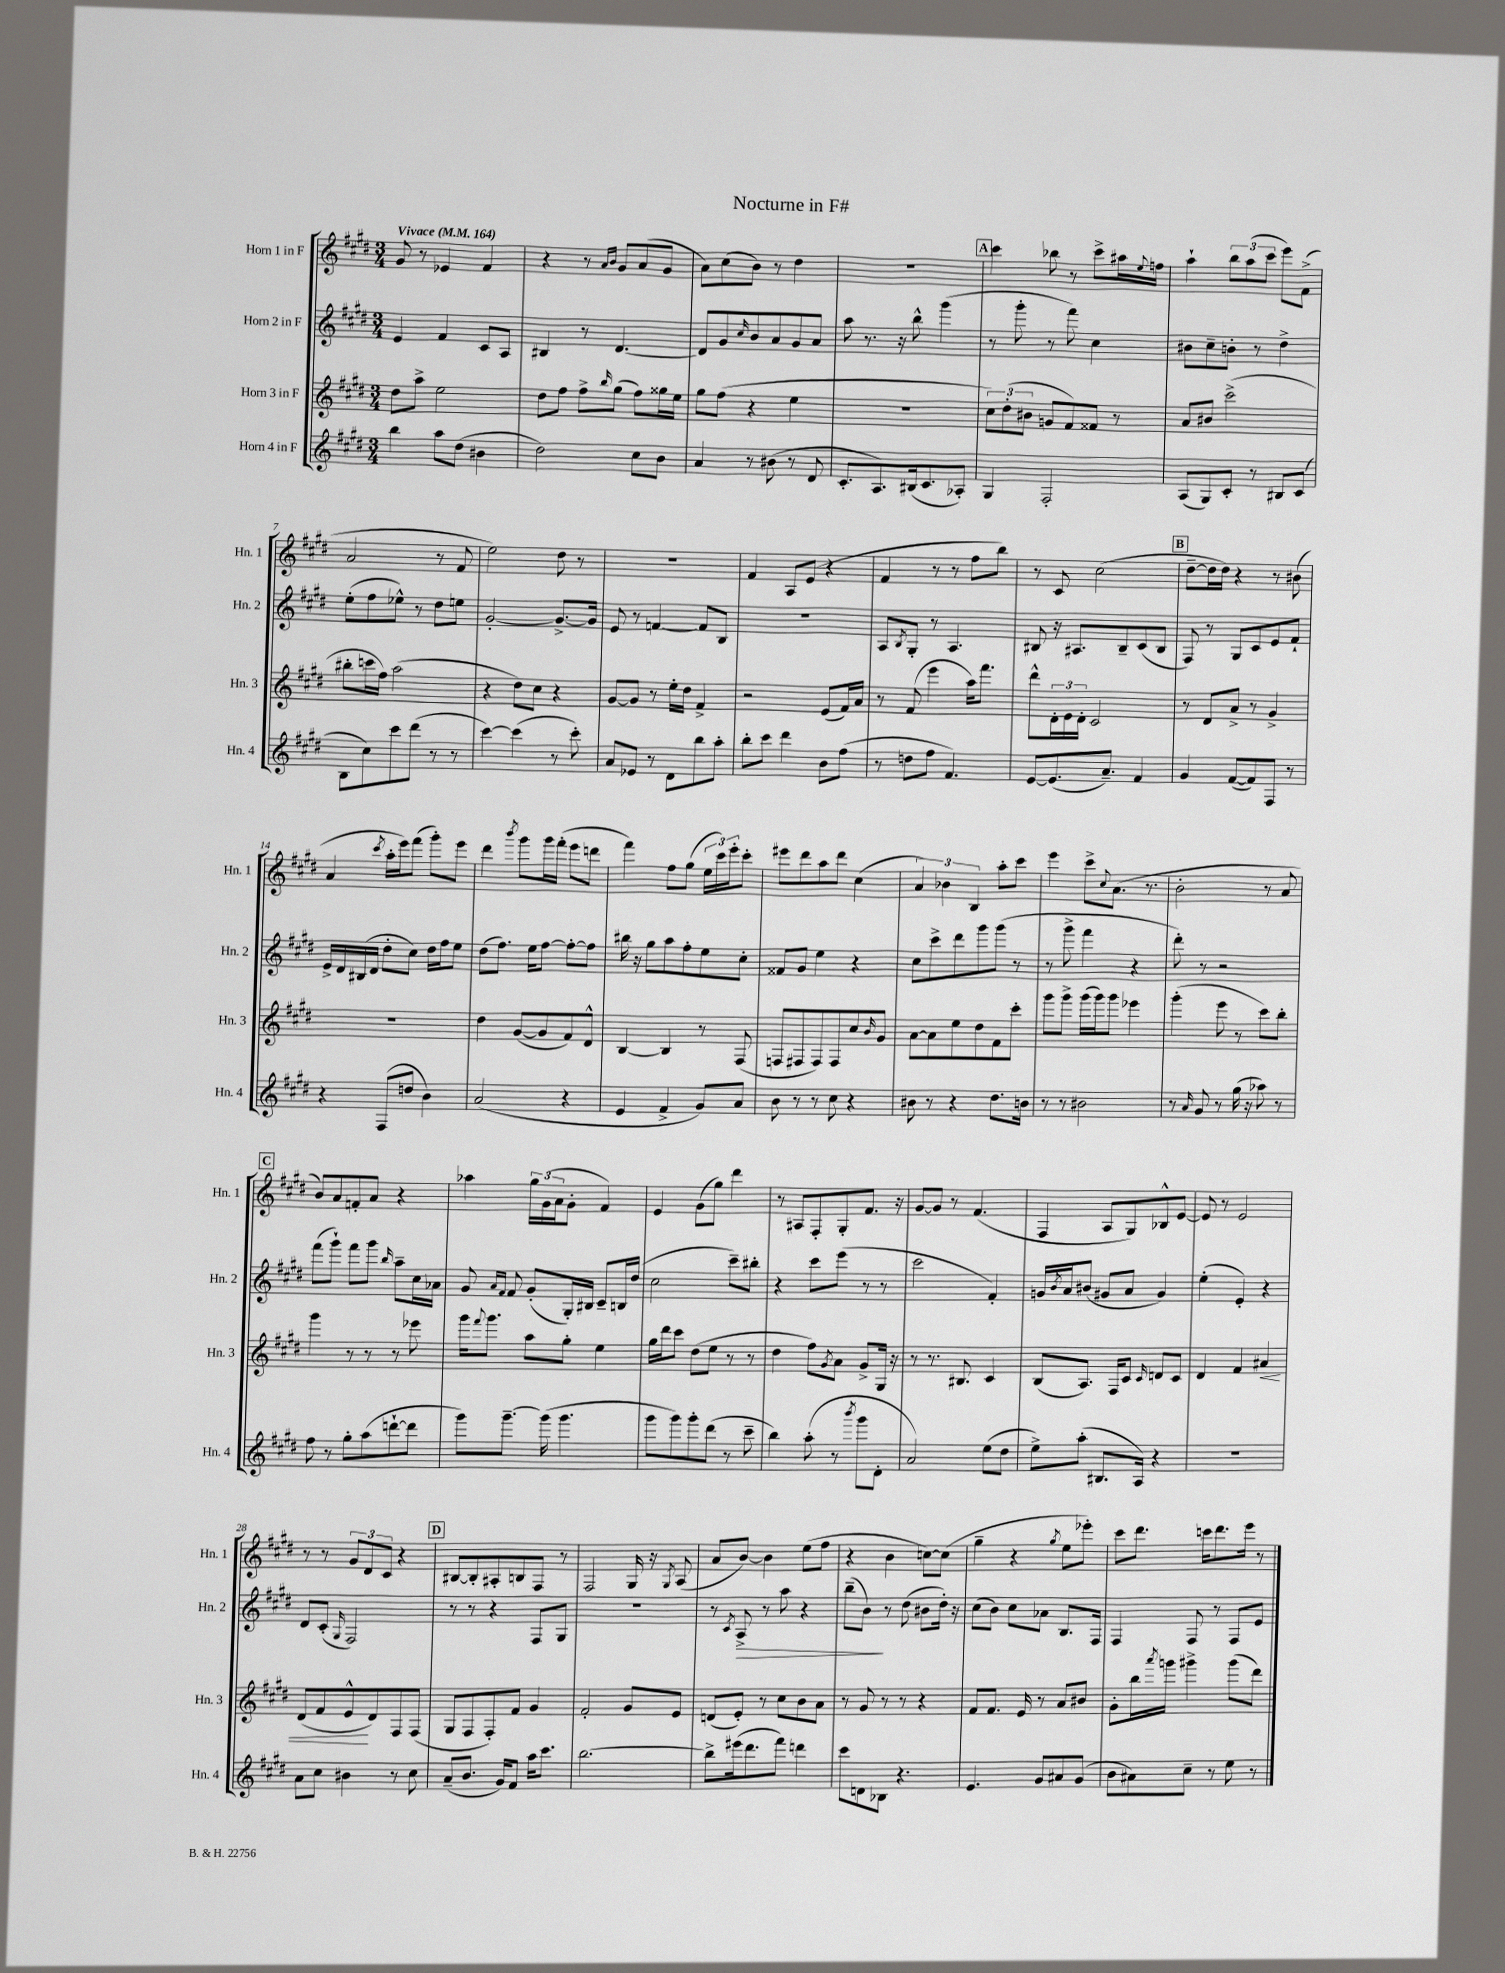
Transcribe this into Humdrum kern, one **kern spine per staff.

**kern	**kern	**kern	**kern
*staff4	*staff3	*staff2	*staff1
*clefG2	*clefG2	*clefG2	*clefG2
*k[f#c#g#d#]	*k[f#c#g#d#]	*k[f#c#g#d#]	*k[f#c#g#d#]
*M3/4	*M3/4	*M3/4	*M3/4
*MM164	*MM164	*MM164	*MM164
4bb	8dd#	4e	8g#
.	8aa^	.	8r
8aa	2ee	4f#	4e-
(8dd#	.	.	.
4b#	.	8c#	4f#
.	.	8A	.
=	=	=	=
2dd#)	8dd#	4B#	4r
.	8ff#	.	.
.	8ff#^	8r	8r
.	.	.	16qqa
.	16qqbb	.	16qqb
.	(8gg#	[4.d#	8g#
8cc#	8ff#)	.	(8a
8b	16gg##	.	8g#
.	16ee	.	.
=	=	=	=
4a	8gg#	8d#]	8a)
.	(8ff#	8g#	(8cc#
.	.	16qqcc#	.
8r	4r	8b	8b)
(8b#	.	8a	8r
8r	4ee	8g#	4dd#
8d#	.	8a	.
=	=	=	=
8.c#'	2.r	8aa	2.r
.	.	8.r	.
8.A)	.	.	.
.	.	16r	.
(16B#	.	8bb^^	.
8.c#	.	.	.
.	.	(4ggg#	.
8A-')	.	.	.
=	=	=	=
4G#	12cc#)	8r	4ccc#
.	(12dd#'	.	.
.	.	8ggg#'	.
.	12b#	.	.
2F#'	8g	8r	8bb-
.	8f#)	8fff#)	8r
.	8f##	4cc#	8ccc#^
.	8r	.	16aa#
.	.	.	8qqee
.	.	.	16ff
=	=	=	=
(8A	8a	8b#	4aa`
8G#)	8b#	8cc#~	.
8c#'	(2ccc#^	8b'	12bb
.	.	.	(12aa
8r	.	8r	.
.	.	.	12ccc#
8B#	.	4dd#^	8eee)
(8c#	.	.	(8f#^
=	=	=	=
8B	8bb#'	(8ee'	2a
8cc#)	16ccc	8ff#	.
.	16ff#)	.	.
8ccc#	(2aa	8ee-^^)	.
(8ddd#	.	8r	.
8r	.	8dd#	8r
8r	.	8ee	8f#
=	=	=	=
[4ccc#)	4r	[2g#'	2ee)
(4ccc#]	8dd#)	.	.
.	8cc#	.	.
8r	4r	8.g#^_	8dd#
8ccc#')	.	.	8r
.	.	16g#]	.
=	=	=	=
8a	[8g#	8e	2.r
8e-	8g#]	8r	.
8r	8r	[4f	.
8d#	16ee'	.	.
.	16dd#	.	.
8bb	4f#^	8f]	.
8aa'	.	8B	.
=	=	=	=
8bb'	2r	2.r	4f#
8ccc#	.	.	.
4ddd#	.	.	8A
.	.	.	(8e
8b	(8e	.	4r
(8ff#	16f#)	.	.
.	16a	.	.
=	=	=	=
8r	8r	8A	4f#
.	.	8qB	.
8dd	(8f#	8G#'	.
8ff#	4eee	8r	8r
4.f#)	.	4.A	8r
.	16aa)	.	8ff#
.	8.fff#	.	.
.	.	.	8bb)
=	=	=	=
[8e	8ddd#^^	8B#	8r
(8.e]	24d#'	16r	8c#
.	24e	.	.
.	.	8.A#	.
.	24d#'	.	.
.	2c#	.	(2cc#
8.a~)	.	.	.
.	.	8B#~	.
4f#	.	(8c#	.
.	.	8B#	.
=	=	=	=
4g#	8r	8F#)	[8dd#~
.	8d#	8r	16dd#]
.	.	.	16dd#)
([8f#	8a^	8G#	4r
8f#])	8r	8c#	.
8F#	4g#^	8e	8r
8r	.	8f#`	(8b#
=	=	=	=
4r	2.r	16e^	4a
.	.	16d#	.
.	.	(16B#	.
.	.	16d#	.
.	.	.	8qccc#
(8F#	.	8dd#'	16aa'
.	.	.	16eee)
8dd	.	8cc#)	(8fff#
4b)	.	16dd#	8ggg#')
.	.	16ff#	.
.	.	8ee	8eee
=	=	=	=
(2a	4dd#	(8dd#	4ddd#
.	.	8.ff#)	.
.	.	.	8qbbb
.	([8g#	.	8ggg#
.	.	16ee	.
.	8g#]	[8ff#	16ggg#
.	.	.	(16fff#'
4r	8f#)	8ff#'_	8eee
.	8d#^^	8ff#]	8ddd
=	=	=	=
4e	[4B	16bb#	4fff#)
.	.	16r	.
.	.	8gg#	.
4f#^	4B]	8aa	8ff#
.	.	8ff#'	(8gg#
8g#)	8r	8ee	24ee
.	.	.	24ccc#)
.	.	.	24eee'
8a	(8F#	8cc#'	8ccc#'
=	=	=	=
8b	8F	8f##	8eee#
8r	8F#	8g#	8ddd#
8r	8F#)	4ee	8aa
8cc#	8F#	.	8ddd#
4r	8cc#	4r	(4cc#
.	16qqb	.	.
.	8g#	.	.
=	=	=	=
8b#	[8a	8cc#	6a)
8r	8a]	8ccc#^	.
.	.	.	6b-
4r	8ee	8ddd#	.
.	.	.	6B
.	8dd#	8ggg#	.
8.dd#	8f#	(8ggg#	8aa'
.	8ccc#'	8r	8ccc#
16b	.	.	.
=	=	=	=
8r	8ggg#	8r	4eee
8r	8ggg#^	8ggg#^	.
2b#	(16ggg#	4fff#	8ccc#^
.	16ggg#)	.	.
.	.	.	8qqcc#
.	8ggg#	.	(8.a
.	4eee-	4r	.
.	.	.	8.r
=	=	=	=
8r	(4ggg#'	8ddd#')	2b'
16qqa	.	.	.
8g#	.	8r	.
8r	8eee	2r	.
(16gg#	8r	.	.
16r	.	.	.
8aa-)	8ccc#)	.	8r
8r	8bb'	.	8a
=	=	=	=
8ff#	4ggg#	(8fff#	8b)
8r	.	8ggg#`)	8a
8gg#'	8r	8fff#	8f'
(8aa	8r	8ggg#	8a
.	.	16qqbb	.
[8ddd`	8r	8aa~	4r
8ddd]	8eee-	16cc#	.
.	.	16a-	.
=	=	=	=
8ggg#)	16ggg#	8g#	4aa-
.	8qqfff#	.	.
.	8.ggg#	.	.
.	.	16qqa	.
.	.	16qqf#	.
[8.ggg#~	.	8f#	.
.	8aa	(8g#'	24gg#
.	.	.	(24g#
(16ggg#]	.	.	.
.	.	.	24a
4.ggg#	8gg#'	16G#')	8g#'
.	.	16B#	.
.	4ee	8c#~	4f#)
.	.	16B	.
.	.	(16dd#	.
=	=	=	=
8ggg#	16gg#	2cc#	4e
.	16ddd#	.	.
8ggg#)	8ccc#	.	.
8ggg#'	(8dd#	.	(8g#
(8ddd#	8ee	.	8gg#)
8r	8r	8ccc#~)	4ddd#
8ccc#~	8r	8bb#'	.
=	=	=	=
4bb)	4dd#	4r	8r
.	.	.	8A#
(8aa'	8ff#)	8ccc#	8F#'
.	8qg#	.	.
8r	8a	(8eee	8G#'
8qbbb	.	.	.
8ggg#	8g#^	8r	8.f#
8d#'	16G#	8r	.
.	16r	.	16r
=	=	=	=
2a)	8r	2ccc#	[8g#
.	8.r	.	8g#]
.	.	.	8r
.	8.B#	.	.
.	.	.	(4.f#
(8ee	4c#	4f#')	.
8dd#	.	.	.
=	=	=	=
8ee^)	(8B	16g	4F#
.	.	8qb	.
.	.	16a	.
(8aa'	8.A)	(8b#	.
8.B#	.	8g#	8A
.	16F#	.	.
.	8c#	8a	8G#)
16A)	.	.	.
.	16qqc#	.	.
4r	8d	4g#)	8B-^^
.	8c#	.	[8e
=	=	=	=
2.r	4d#	(4ee'	8e]
.	.	.	8r
.	4f#	4e')	2e
.	4a#	4r	.
=	=	=	=
8a	(8d#	8d#	8r
8cc#	8f#	(8c#'	8r
.	.	16qqG#	.
4b#	8e^^	2F#)	12g#
.	.	.	12d#
.	8d#)	.	.
.	.	.	12c#
8r	8F#	.	4r
8cc#	(8F#	.	.
=	=	=	=
(8a~	8G#	8r	[8B#
8.b	8F#	8r	8B#']
.	8F#')	4r	8A#'
16g#)	.	.	.
8f#	8f#	.	8B
16aa	4g#	8F#	8F#
8.ccc#	.	.	.
.	.	8G#	8r
=	=	=	=
[2.bb	2f#'	2.r	2F#
.	8g#	.	16G#
.	.	.	16r
.	.	.	8qG#
.	8e	.	(8A
=	=	=	=
8bb^]	(8d	8r	8a
.	.	8qc#	.
(16eee#	8e')	8A^	[8b)
8.ddd#	.	.	.
.	8r	8r	4b]
8fff#)	8cc#	8aa	.
4ddd	8b	4r	(8ee
.	8a	.	8ff#
=	=	=	=
8ccc#	8r	(8bb~	4r
8d	8g#	8b)	.
8B-	8r	8r	4b
4.r	8r	(8dd#	.
.	4r	8b#	[8cc)
.	.	16dd#')	(8cc]
.	.	16r	.
=	=	=	=
4.e	8f#	(8cc#	4gg#~
.	8.f#	8b)	.
.	.	8cc#	4r
.	16e	.	.
8g#	8r	8a-	.
.	.	.	8qgg#
8a#	8a	8.B	8ee
(8g#	8b#	.	8eee-')
.	.	16F#	.
=	=	=	=
8b	8g#'	4F#	8ccc#
8a#)	16bb	.	8.ddd#
.	8qaaa	.	.
.	16ggg	.	.
8cc#~	4ggg#^	8F#	.
.	.	.	16ccc
8r	.	8r	8.ddd#
8ee	(8ggg#	8F#	.
.	.	.	16eee
8r	8ddd#)	8e	8r
==	==	==	==
*-	*-	*-	*-
